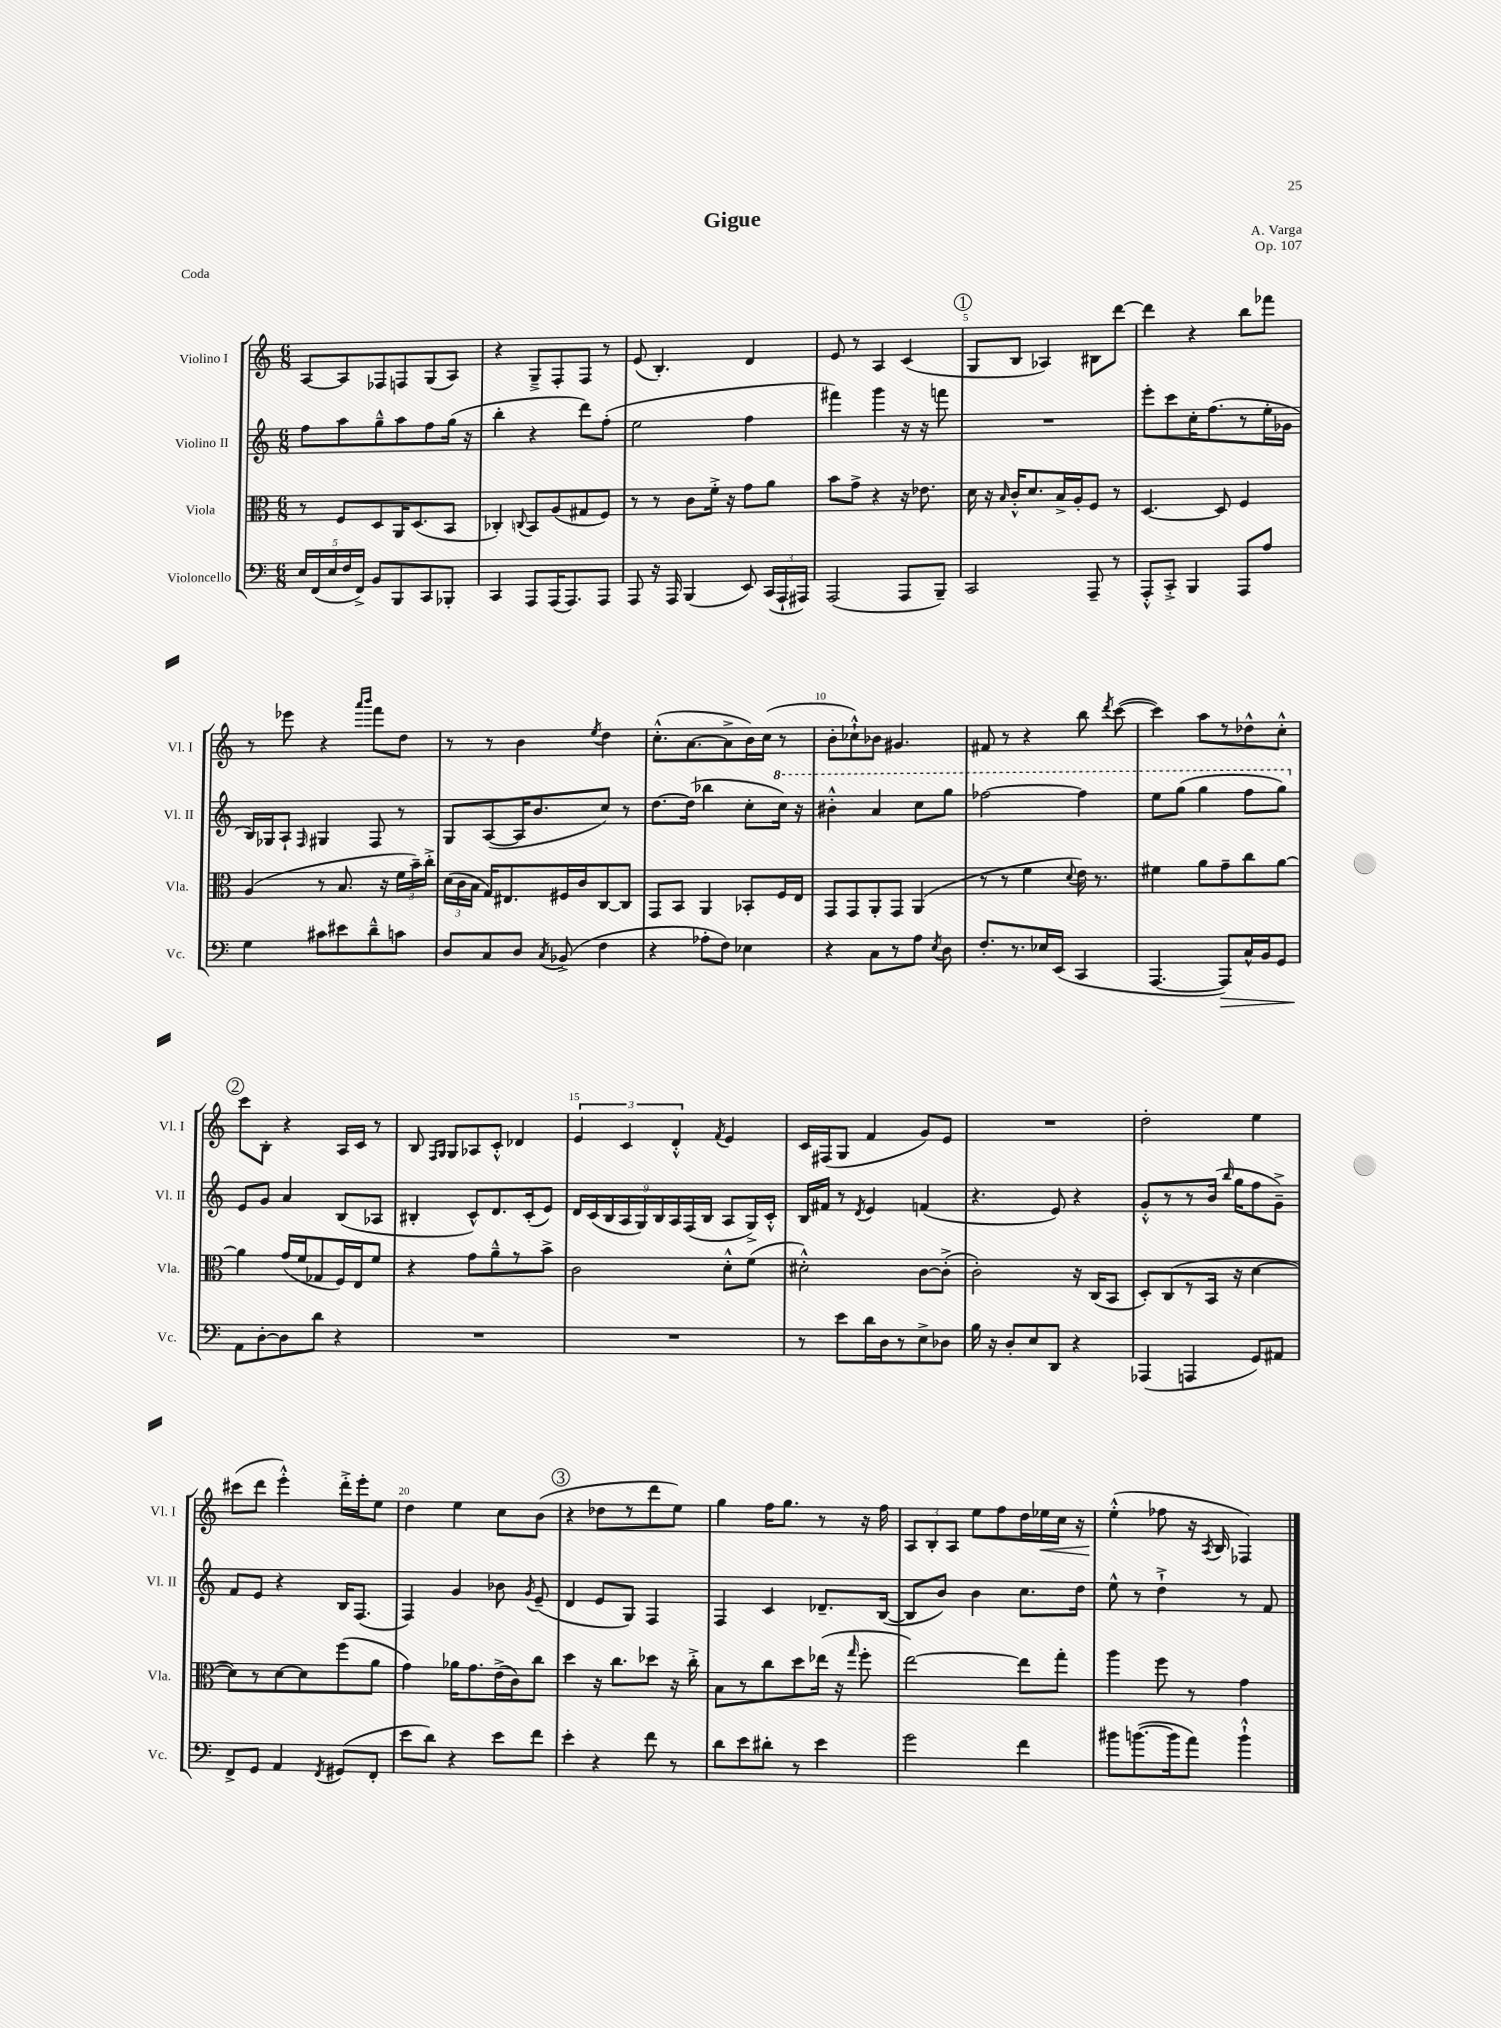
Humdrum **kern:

**kern	**dynam	**kern	**kern	**kern	**dynam
*part4	*part4	*part3	*part2	*part1	*part1
*staff4	*staff4	*staff3	*staff2	*staff1	*staff1
*I"Violoncello	*	*I"Viola	*I"Violino II	*I"Violino I	*
*I'Vc.	*	*I'Vla.	*I'Vl. II	*I'Vl. I	*
*clefF4	*	*clefC3	*clefG2	*clefG2	*
*k[]	*	*k[]	*k[]	*k[]	*
*M6/8	*	*M6/8	*M6/8	*M6/8	*
=1	=1	=1	=1	=1	=1
20E/LL	.	8r	8ff\L	[8A/L	.
(20FF/	.	.	.	.	.
20E/	.	.	.	.	.
.	.	8F/L	8aa\	8A/]	.
20F/	.	.	.	.	.
20FF^/JJ)	.	.	.	.	.
8BB/L	.	8D/	8gg~^^\	8F-X/	.
8BBB/	.	16AA/K	8aa\	8Fn/	.
.	.	(8.D/	.	.	.
8CC/	.	.	8ff\	(8G/	.
8BBB-X'/J	.	8BB/J	(16gg\Jk	8A/J)	.
.	.	.	16r	.	.
=2	=2	=2	=2	=2	=2
4CC/	.	4C-X'/)	4bb'\	4r	.
.	.	8qqCn/	.	.	.
8AAA/L	.	8BB/L	4r	8G~^/L	.
(16AAA/K	.	(8A/	.	8F'/	.
8.AAA/)	.	.	.	.	.
.	.	8G#X/	8ddd\L)	8F/J	.
8AAA/J	.	8F/J)	(8ff'\J	8r	.
=3	=3	=3	=3	=3	=3
8AAA/	.	8r	2ee\	(8e/	.
16r	.	8r	.	4.B'/)	.
16AAA/	.	.	.	.	.
(4BBB/	.	8c\L	.	.	.
.	.	16f'^\Jk	.	.	.
.	.	16r	.	.	.
8EE/)	.	8g\L	4ff\	4d/	.
(24CC/LL	.	8a\J	.	.	.
24AAA`/	.	.	.	.	.
24AAA#X/JJ)	.	.	.	.	.
=4	=4	=4	=4	=4	=4
(2AAA/	.	8b\L	4fff#X\)	8e/	.
.	.	8g^\J	.	8r	.
.	.	4r	4ggg\	4A/	.
8AAA/L	.	16r	16r	(4c/	.
.	.	8.e-X\	16r	.	.
8BBB~/J)	.	.	8fffn\	.	.
!!LO:REH:place=s1:t=1
=5	=5	=5	=5	=5	=5
2CC/	.	16d\	2.r	8G/L	.
.	.	16r	.	.	.
.	.	16qqB/	.	.	.
.	.	16c'^^/KL	.	8B/J	.
.	.	8.d/	.	.	.
.	.	.	.	4A-X/)	.
.	.	16B^/L	.	.	.
.	.	16A'/J	.	.	.
8AAA~/	.	8F/J	.	8B#X\L	.
8r	.	8r	.	[8ddd\J	.
=6	=6	=6	=6	=6	=6
8AAA'^^/L	.	[4.D/	8eee'\L	4ddd\]	.
8CC'^/J	.	.	8ccc\	.	.
4BBB/	.	.	16cc'\K	4r	.
.	.	.	(8.ff\	.	.
.	.	8D/]	.	.	.
8AAA/L	.	4F/	8r	8bb\L	.
8A/J	.	.	16ee'\L	8fff-X\J	.
.	.	.	16g-X\JJ	.	.
!!LO:LB:g=z
=7	=7	=7	=7	=7	=7
4G\	.	(4A/	16B/LL)	8r	.
.	.	.	16G-X/J	.	.
.	.	.	8A`/J	8eee-X\	.
.	.	.	16qqF/	.	.
8c#X\L	.	8r	4G#X/	4r	.
8e#X\	.	8.B/	.	.	.
.	.	.	.	16qqaaa/LL	.
.	.	.	.	16qqbbb/JJ	.
8d~^^\	.	.	8F/	8fff\L	.
.	.	16r	.	.	.
8cn\J	.	24f\LL	8r	8dd\J	.
.	.	24b~\)	.	.	.
.	.	24cc'^\JJ	.	.	.
=8	=8	=8	=8	=8	=8
8D/L	.	(24d\LL	8G/L	8r	.
.	.	24c\	.	.	.
.	.	24B\JJ	.	.	.
8C/	.	16G/KL)	([8A/	8r	.
.	.	8.E#X/	.	.	.
8D/J	.	.	16A/K]	4b\	.
.	.	.	8.b/	.	.
8qC/	.	.	.	.	.
(8BB-X^/	.	16F#X/L	.	.	.
.	.	16c/J	.	.	.
.	.	.	.	8qee/	.
4F\	.	[8C/	8cc/J)	4dd\	.
.	.	8C/J]	8r	.	.
=9	=9	=9	=9	=9	=9
4r	.	8GG/L	[8.dd\L	(8.cc'^^\L	.
.	.	8BB/J	.	.	.
.	.	.	(16dd\Jk]	[8.a\	.
8A-X'\L	.	4AA/	4bb-X\	.	.
8F\J)	.	.	.	8a^\]	.
4E-X\	.	8BB-X'/L	8cc'\L	16b\L)	.
.	.	.	.	(16cc\JJ	.
*	*	*	*8va	*	*
.	.	16F/L	16ccc\Jk)	8r	.
.	.	16E/JJ	16r	.	.
=10	=10	=10	=10	=10	=10
4r	.	8GG/L	4bb#X'^^\	8b'\L	.
.	.	8GG/	.	8cc-X`^^\)	.
8C\L	.	8AA'/	4aa/	8b-X\J	.
8r	.	8GG/J	.	4.g#X/	.
8A\J	.	(4AA/	8ccc\L	.	.
8qE/	.	.	.	.	.
8D\	.	.	8ggg\J	.	.
=11	=11	=11	=11	=11	=11
8.F'/L	.	8r	[2fff-X\	8f#X/	.
.	.	8r	.	8r	.
8.r	.	.	.	.	.
.	.	4f\	.	4r	.
16E-X/L	.	.	.	.	.
(16EE/JJ	.	.	.	.	.
.	.	8qqd/	.	.	.
4CC/	.	16e\)	4fff-\]	8bb\	.
.	.	8.r	.	.	.
.	.	.	.	8qddd/	.
.	.	.	.	([8ccc\	.
=12	=12	=12	=12	=12	=12
[4.AAA/	.	4f#X\	8eee\L	4ccc\])	.
.	.	.	(8ggg\J	.	.
.	.	8a\L	4ggg\	8aa\L	.
!	!LO:HP:b	!	!	!	!
8AAA/L])	>	8g~\	.	8r	.
16C^^/L	.	8cc\	8fff\L	8dd-X^^\	.
16BB/J	.	.	.	.	.
8GG/J	.	[8a\J	8ggg\J)	8cc'^^\J	.
!!LO:LB:g=z
!!LO:REH:place=s1:t=2
=13	=13	=13	=13	=13	=13
*	*	*	*X8va	*	*
8AA\L	.	4a\]	8e/L	8ccc\L	.
[8D'\	]	.	8g/J	8B'\J	.
8D\]	.	(16g/LL	4a/	4r	.
.	.	16f/J	.	.	.
8d\J	.	8G-X/	.	.	.
4r	.	16F/L)	(8B/L	16A/LL	.
.	.	16E/J	.	16c/JJ	.
.	.	8f/J	8A-X/J	8r	.
=14	=14	=14	=14	=14	=14
2.r	.	4r	4B#X'/	8B/	.
.	.	.	.	16qqF/LL	.
.	.	.	.	16qqG/JJ	.
.	.	.	.	8G/L	.
.	.	8g\L	8c^^/L)	8A-X/	.
.	.	8a~^^\	8.d/	8c'^^/J	.
.	.	8r	.	4d-X/	.
.	.	.	(16c'/k	.	.
.	.	8b^\J	8e/J)	.	.
=15	=15	=15	=15	=15	=15
2.r	.	2c\	18d/LL	6e/	.
.	.	.	(18c/	.	.
.	.	.	18B/	.	.
.	.	.	18A/	6c/	.
.	.	.	18G/)	.	.
.	.	.	18B/	.	.
.	.	.	18A/	6d'^^/	.
.	.	.	(18F/	.	.
.	.	.	18B/JJ	.	.
.	.	.	.	8qf/	.
.	.	8d'^^\L	8A/L	4e/	.
.	.	(8f\J	16G^/L)	.	.
.	.	.	16c'^^/JJ	.	.
=16	=16	=16	=16	=16	=16
8r	.	2d#X'^^\)	16B/LL	16c/LL	.
.	.	.	16f#X/JJ	(16F#X/J	.
8e\L	.	.	8r	8G/J	.
.	.	.	8qd/	.	.
16d\L	.	.	4e/	4f/	.
16D\J	.	.	.	.	.
8r	.	.	.	.	.
8E^\	.	[8c\L	(4fn/	8g/L)	.
8D-X\J	.	(8c'^\J]	.	8e/J	.
=17	=17	=17	=17	=17	=17
16B\	.	2c'\)	4.r	2.r	.
16r	.	.	.	.	.
8D'/L	.	.	.	.	.
8E/	.	.	.	.	.
8DD/J	.	.	8e/)	.	.
4r	.	16r	4r	.	.
.	.	(16C/KL	.	.	.
.	.	8BB/J	.	.	.
=18	=18	=18	=18	=18	=18
(4AAA-X/	.	8D'/L)	8g'^^/L	2dd'\	.
.	.	(8C/	8r	.	.
4AAAn/	.	8r	8r	.	.
.	.	16BB/Jk	(16b/Jk	.	.
.	.	.	16qqbb/	.	.
.	.	16r	16gg\KL	.	.
8GG/L)	.	[4d\	8ff\	4ee\	.
8AA#X/J	.	.	8g~^\J)	.	.
!!LO:LB:g=z
=19	=19	=19	=19	=19	=19
8FF^/L	.	8d\L])	8f/L	(8ccc#X\L	.
8GG/J	.	8r	8e/J	8ddd\J	.
4AA/	.	[8d\	4r	4eee'^^\)	.
.	.	8d\]	.	.	.
8qFF/	.	.	.	.	.
(8GG#X/L	.	(8ff\	16B/KL	16ddd'^\LL	.
.	.	.	(8.F/J	16eee'\J	.
8FF'/J	.	8a\J	.	8ee\J	.
=20	=20	=20	=20	=20	=20
8e\L	.	4g\)	4F/)	4dd\	.
8d\J)	.	.	.	.	.
4r	.	16a-X\KL	4g/	4ee\	.
.	.	8.g\	.	.	.
8e\L	.	(16e^\L	8b-X\	8cc\L	.
.	.	16c\J)	.	.	.
.	.	.	8qg/	.	.
8f\J	.	8cc\J	(8e~/	(8b\J	.
!!LO:REH:place=s1:t=3
=21	=21	=21	=21	=21	=21
4e'\	.	4dd\	4d/	4r	.
4r	.	16r	8e/L	8dd-X\L	.
.	.	8.cc\L	.	.	.
.	.	.	8G/J)	8r	.
8f\	.	8dd-X\J	4F/	8ddd\	.
8r	.	16r	.	8ee\J)	.
.	.	16cc'^\	.	.	.
=22	=22	=22	=22	=22	=22
8d\L	.	8B\L	4F/	4gg\	.
8e\	.	8r	.	.	.
8d#X'\J	.	8cc\	4c/	16ff\KL	.
.	.	.	.	8.gg\J	.
8r	.	8dd\	.	.	.
4e\	.	(16ee-X\Jk	8.d-X~/L	8r	.
.	.	16r	.	.	.
.	.	16qqgg/	.	.	.
.	.	8ff'\	.	16r	.
.	.	.	([16B/Jk	16ff\	.
=23	=23	=23	=23	=23	=23
2g\	.	[2ee\)	8B/L]	12A/L	.
.	.	.	.	12B'/	.
.	.	.	8b/J)	.	.
.	.	.	.	12A/J	.
.	.	.	4b\	8ee\L	.
.	.	.	.	8ff\	.
4f\	.	8ee\L]	8.cc\L	16dd\L	.
!	!	!	!	!	!LO:HP:b
.	.	.	.	16ee-X\	<
.	.	8gg'\J	.	16cc\JJ	.
.	.	.	16dd\Jk	16r	.
=24	=24	=24	=24	=24	=24
8b#X\L	.	4aa\	8ee^^\	(4ee'^^\	.
([8.bn\	.	.	8r	.	.
.	.	8ff\	4dd`^\	8ff-X\	[
16b\k]	.	.	.	.	.
8a\J)	.	8r	.	16r	.
.	.	.	.	8qA/	.
.	.	.	.	16B/	.
4b`^^\	.	4g\	8r	4F-X/)	.
.	.	.	8f/	.	.
==	==	==	==	==	==
*-	*-	*-	*-	*-	*-
